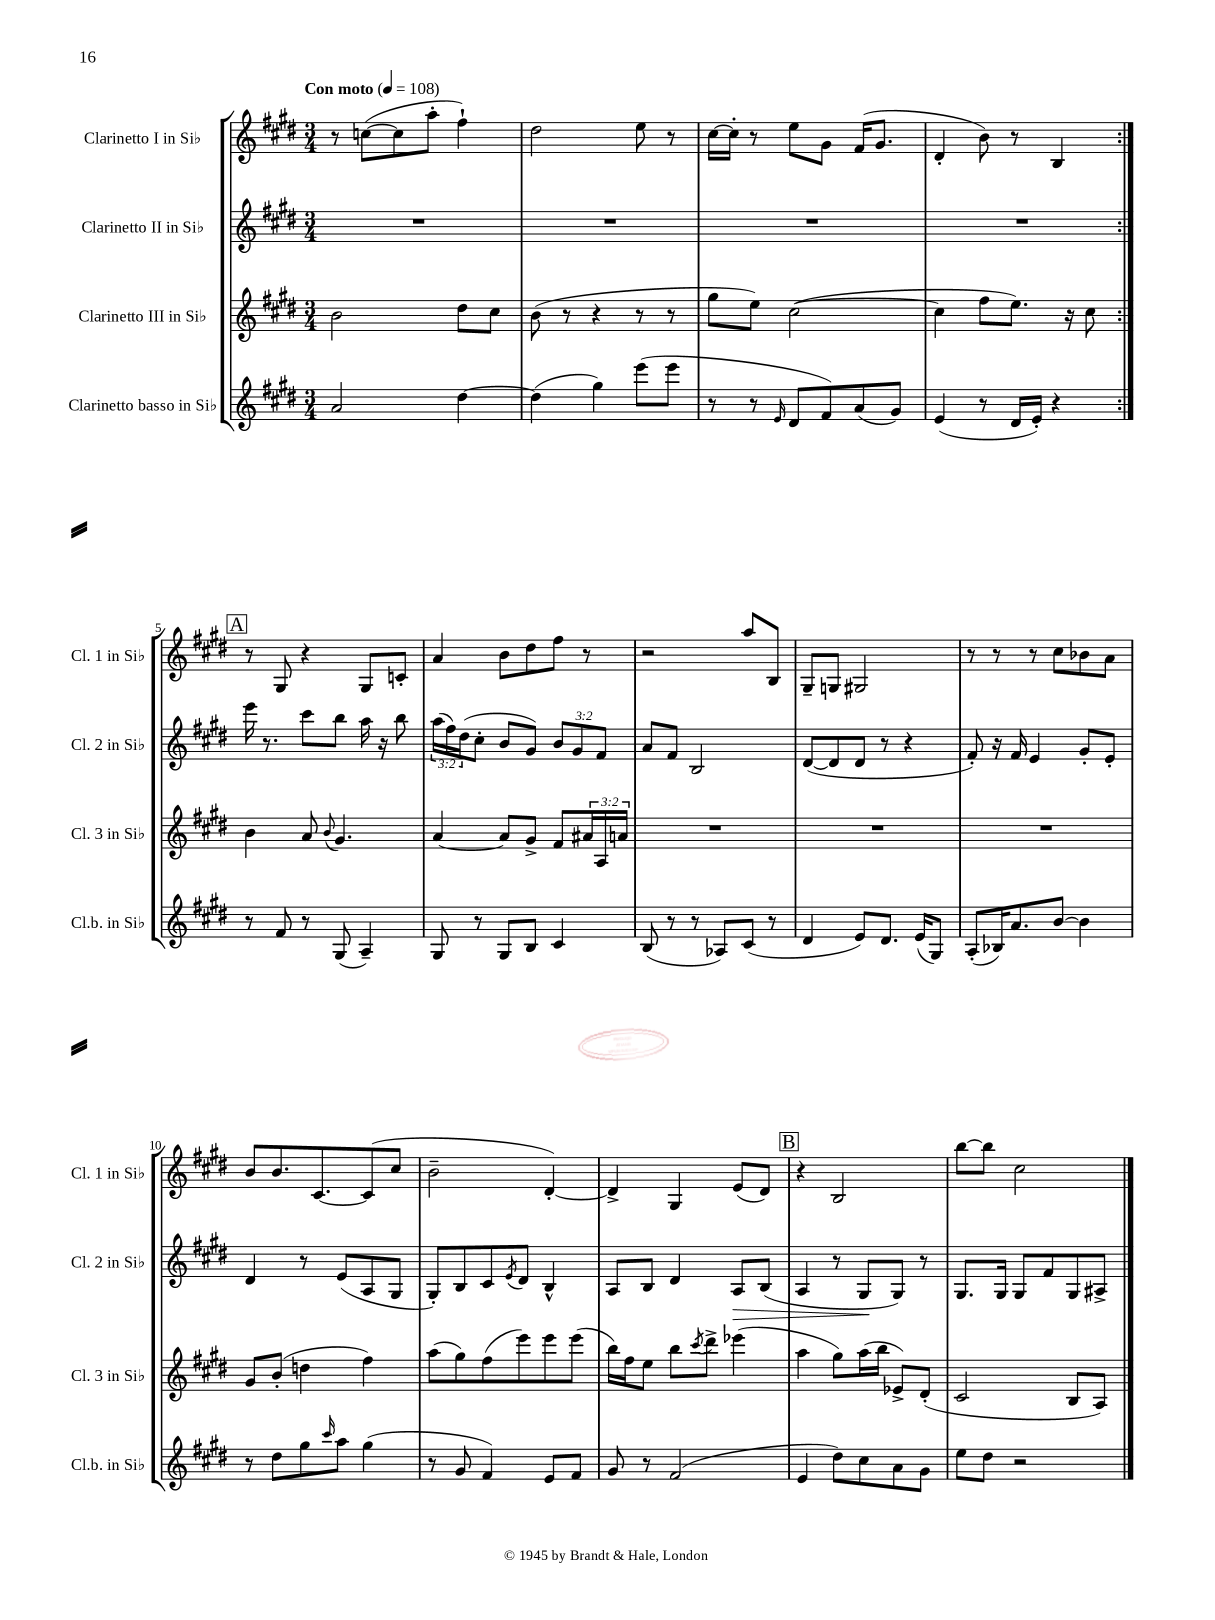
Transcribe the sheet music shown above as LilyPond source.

<<
\new StaffGroup <<
\new Staff = "s0" \with { instrumentName = "Clarinetto I in Sib" shortInstrumentName = "Cl. 1 in Sib" } {
    \clef treble \key e \major \numericTimeSignature \time 3/4 \tempo "Con moto" 4 = 108
    \repeat volta 2 { r8 c''8~( c''8 a''8-. fis''4-!) |
    dis''2 e''8 r8 |
    cis''16~ cis''16-. r8 e''8 gis'8 fis'16( gis'8. |
    dis'4-. b'8) r8 b4 | }
    \mark \markup { \box "A" } r8 gis8 r4 gis8 c'8-. |
    a'4 b'8 dis''8 fis''8 r8 |
    r2 a''8 b8 |
    gis8-- g8 gis2 |
    r8 r8 r8 cis''8 bes'8 a'8 |
    b'8 b'8. cis'8.~ cis'8( cis''8 |
    b'2-- dis'4~-.) |
    dis'4-> gis4 e'8( dis'8) |
    \mark \markup { \box "B" } r4 b2 |
    b''8~ b''8 cis''2 \bar "|." |
}
\new Staff = "s1" \with { instrumentName = "Clarinetto II in Sib" shortInstrumentName = "Cl. 2 in Sib" } {
    \clef treble \key e \major \numericTimeSignature \time 3/4 \override Staff.TupletNumber.text = #tuplet-number::calc-fraction-text
    \repeat volta 2 { R2. |
    R2. |
    R2. |
    R2. | }
    \mark \markup { \box "A" } e'''16 r8. cis'''8 b''8 a''16 r16 b''8 |
    \tuplet 3/2 { a''16( fis''16) dis''16( } cis''8-. b'8 gis'8) \tuplet 3/2 { b'8 gis'8 fis'8 } |
    a'8 fis'8 b2 |
    dis'8~( dis'8 dis'8 r8 r4 |
    fis'8-.) r16 fis'16 e'4 gis'8-. e'8-. |
    dis'4 r8 e'8( a8 gis8 |
    gis8-.) b8 cis'8 \acciaccatura { e'8 } dis'8 b4-^ |
    a8 b8 dis'4 a8\> b8( |
    \mark \markup { \box "B" } a4 r8 gis8\! gis8) r8 |
    gis8. gis16 gis8 fis'8 gis8 ais8-> \bar "|." |
}
\new Staff = "s2" \with { instrumentName = "Clarinetto III in Sib" shortInstrumentName = "Cl. 3 in Sib" } {
    \clef treble \key e \major \numericTimeSignature \time 3/4 \override Staff.TupletNumber.text = #tuplet-number::calc-fraction-text
    \repeat volta 2 { b'2 dis''8 cis''8 |
    b'8( r8 r4 r8 r8 |
    gis''8 e''8) cis''2~( |
    cis''4 fis''8 e''8.) r16 cis''8 | }
    \mark \markup { \box "A" } b'4 a'8 \appoggiatura { b'8 } gis'4. |
    a'4~ a'8 gis'8-> fis'8 \tuplet 3/2 { ais'16 a16 a'16 } |
    R2. |
    R2. |
    R2. |
    gis'8 b'8-.( d''4 fis''4) |
    a''8( gis''8) fis''8( e'''8) e'''8 e'''8( |
    b''16) fis''16 e''8 b''8 \acciaccatura { cis'''8 } dis'''8-> ees'''4( |
    \mark \markup { \box "B" } a''4 gis''8) a''16( b''16 ees'8->) dis'8-.( |
    cis'2 b8 a8) \bar "|." |
}
\new Staff = "s3" \with { instrumentName = "Clarinetto basso in Sib" shortInstrumentName = "Cl.b. in Sib" } {
    \clef treble \key e \major \numericTimeSignature \time 3/4
    \repeat volta 2 { a'2 dis''4~ |
    dis''4( gis''4) e'''8( e'''8 |
    r8 r8 \grace { e'16 } dis'8 fis'8) a'8( gis'8) |
    e'4( r8 dis'16 e'16-.) r4 | }
    \mark \markup { \box "A" } r8 fis'8 r8 gis8( a4--) |
    gis8 r8 gis8 b8 cis'4 |
    b8( r8 r8 aes8) cis'8( r8 |
    dis'4 e'8) dis'8. e'16( gis8) |
    a8-.( bes16) a'8. b'8~ b'4 |
    r8 dis''8 gis''8 \grace { cis'''16 } a''8 gis''4( |
    r8 gis'8 fis'4) e'8 fis'8 |
    gis'8 r8 fis'2( |
    \mark \markup { \box "B" } e'4 dis''8) cis''8 a'8 gis'8 |
    e''8 dis''8 r2 \bar "|." |
}
>>
>>
